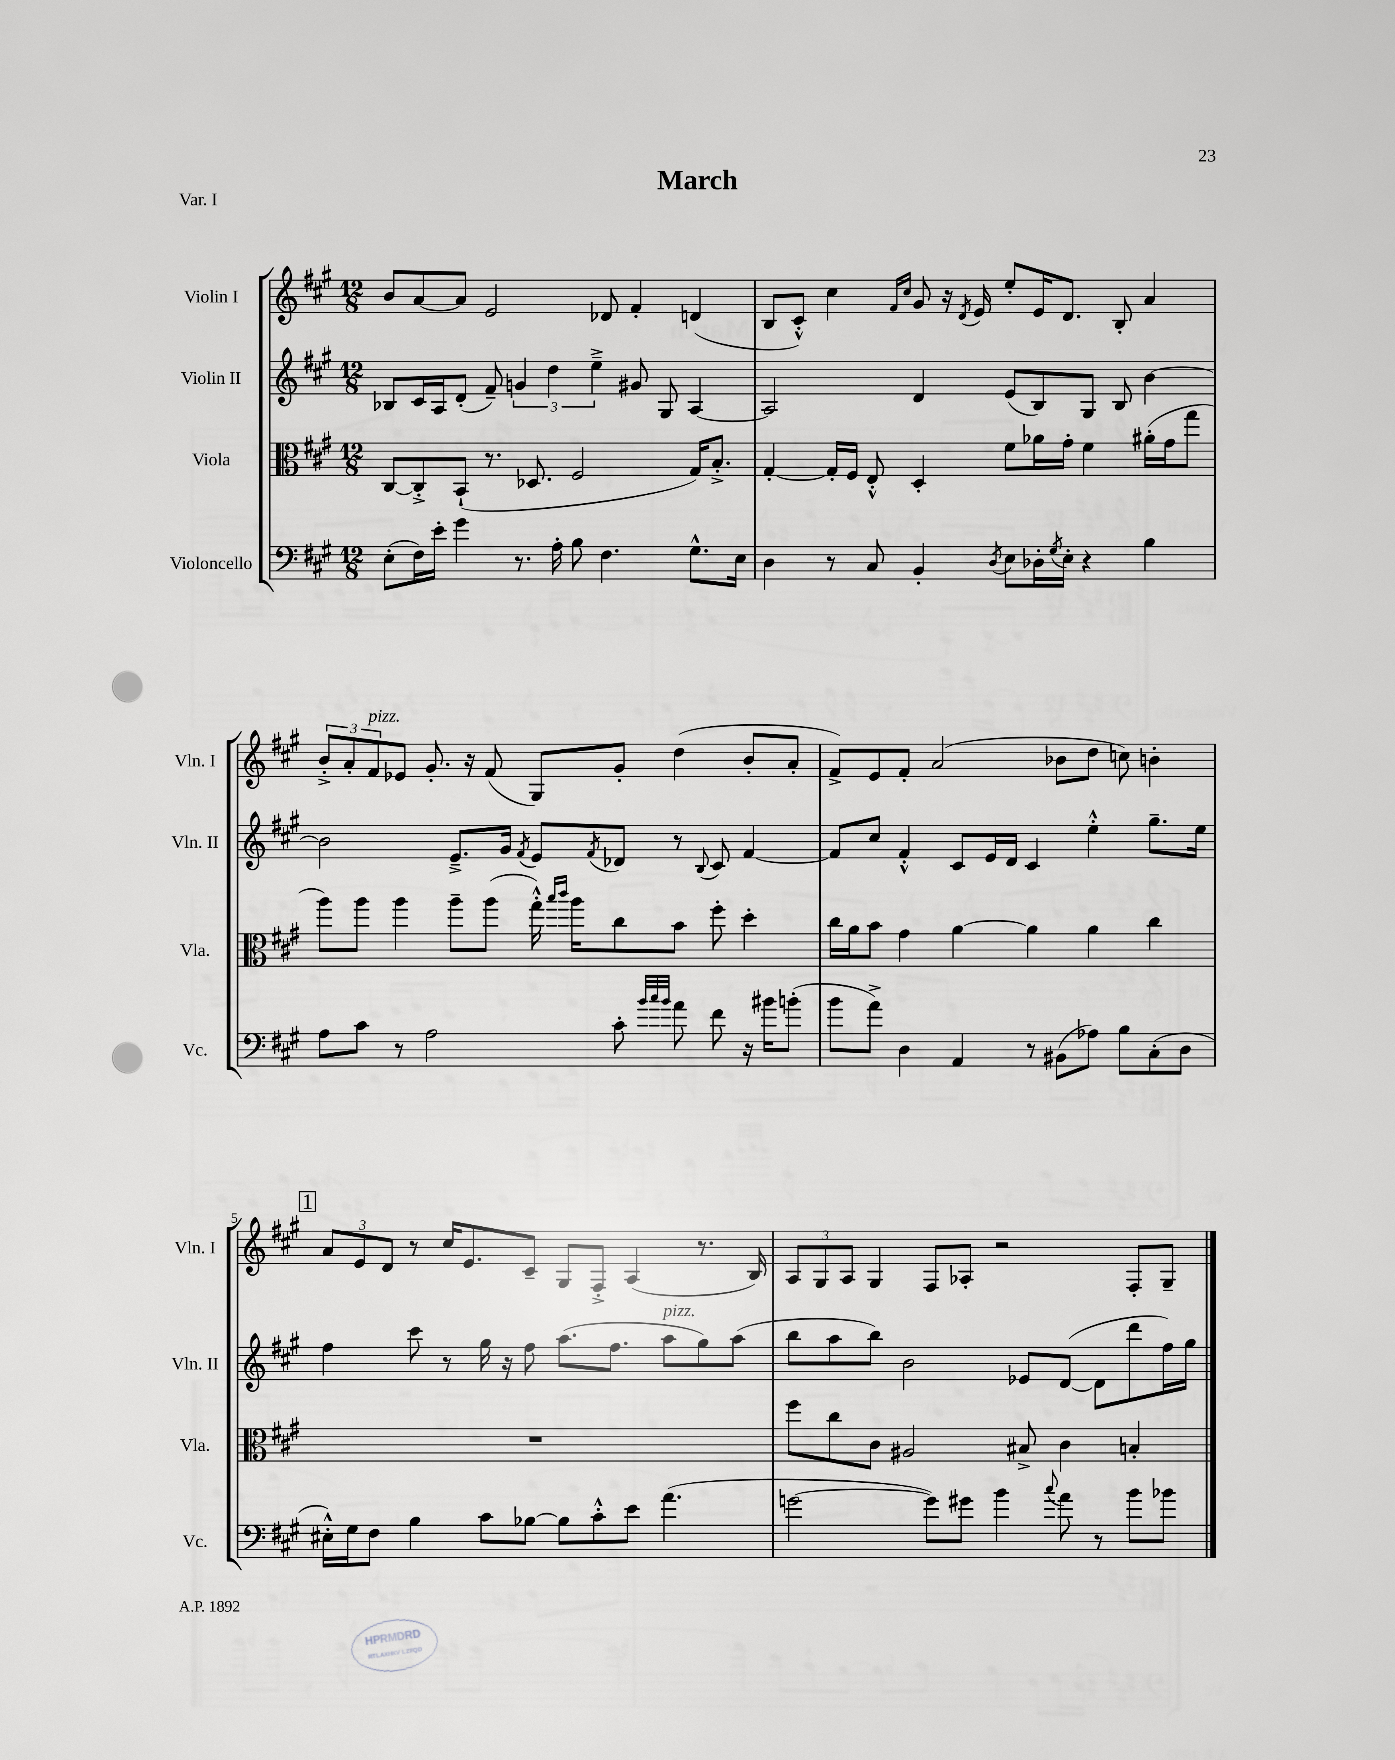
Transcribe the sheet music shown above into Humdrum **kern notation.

**kern	**kern	**kern	**kern
*part4	*part3	*part2	*part1
*staff4	*staff3	*staff2	*staff1
*I"Violoncello	*I"Viola	*I"Violin II	*I"Violin I
*I'Vc.	*I'Vla.	*I'Vln. II	*I'Vln. I
*clefF4	*clefC3	*clefG2	*clefG2
*k[f#c#g#]	*k[f#c#g#]	*k[f#c#g#]	*k[f#c#g#]
*M12/8	*M12/8	*M12/8	*M12/8
=1	=1	=1	=1
(8E'\L	[8C#/L	8B-X/L	8b/L
16F#\L)	8C#'^/]	16c#/L	[8a/
16e'\JJ	.	16A/J	.
4g#\	(8BB`/J	(8d'/J	8a/J]
.	8.r	8f#~/)	2e/
8.r	.	6gn/	.
.	8.D-X/	.	.
.	.	6dd\	.
16A'\	.	.	.
8B\	2F#/	.	.
.	.	6ee~^\	.
4.F#\	.	.	8d-X/
.	.	8g#X/	4f#'/
.	.	8G#/	.
8.G#^^\L	16G#/KL)	[4A/	(4dn/
.	8.B'^/J	.	.
16E\Jk	.	.	.
=2	=2	=2	=2
4D\	[4G#'/	2A/]	8B/L
.	.	.	8c#'^^/J)
8r	16G#'/LL]	.	4cc#\
.	16F#/JJ	.	.
8C#/	8E'^^/	.	.
.	.	.	16qqf#/LL
.	.	.	16qqcc#/JJ
4BB'/	4D'/	4d/	8g#/
.	.	.	16r
.	.	.	8qd/
.	.	.	16e/
8qD/	.	.	.
8E\L	8f#\L	(8e/L	8ee'/L
16D-X'\L	16a-X\L	8B/)	16e/K
8qG#/	.	.	.
16E'\JJ	16g#'\JJ	.	8.d/J
4r	4f#\	8G#/J	.
.	.	8B/	8B'/
4B\	(16a#X'\LL	[4b\	4a/
.	16g#\J	.	.
.	8gg#\J	.	.
!!LO:LB:g=z
=3	=3	=3	=3
8A\L	8aa\L)	2b\]	12b'^/L
.	.	.	12a'/
8c#\J	8aa\J	.	.
!	!	!	!LO:TX:a:i:t=pizz.
.	.	.	12f#/
8r	4aa\	.	8e-X/J
2A\	.	.	8.g#'/
.	8aa~\L	8.e~^/L	.
.	.	.	16r
.	(8aa\J	.	(8f#/
.	.	16g#/Jk	.
.	.	8qf#/	.
.	16gg#'^^\)	8e/L	8G#/L)
.	16qqbb/LL	.	.
.	16qqccc#/JJ	.	.
.	16aa\KL	.	.
.	.	8qf#/	.
8c#'\	8cc#\	8d-X/J	8g#'/J
32qqb/LLL	.	.	.
32qqcc#/	.	.	.
32qqb/JJJ	.	.	.
8a\	8b\J	8r	(4dd\
.	.	8qqB/	.
8f#\	8ff#'\	8c#/	.
16r	4dd'\	[4f#/	8b'/L
16b#X\KL	.	.	.
(8bn'\J	.	.	8a'/J
=4	=4	=4	=4
8b\L	16cc#\LL	8f#/L]	8f#^/L)
.	16a\J	.	.
8a^\J)	8b\J	8cc#/J	8e/
4D\	4g#\	4f#'^^/	8f#'/J
.	.	.	(2a/
4AA/	[4a\	8c#/L	.
.	.	16e/L	.
.	.	16d/JJ	.
8r	4a\]	4c#/	.
(8BB#X\L	.	.	8b-X\L
8A-X\J)	4a\	4ee'^^\	8dd\J
8B\L	.	.	8ccn\)
(8C#'\	4cc#\	8.gg#~\L	4bn'\
8D\J	.	.	.
.	.	16ee\Jk	.
!!LO:LB:g=z
!!LO:REH:place=s1:t=1
=5	=5	=5	=5
16E#X'^^\LL)	1.r	4ff#\	12a/L
16G#\J	.	.	.
.	.	.	12e/
8F#\J	.	.	.
.	.	.	12d/J
4B\	.	8ccc#\	8r
.	.	8r	16cc#/KL
.	.	.	8.e/
8c#\L	.	16gg#\	.
.	.	16r	.
[8B-X\J	.	8ff#\	8c#~/J
8B-\L]	.	(8.aa\L	8G#/L
8c#'^^\	.	.	8F#'^/J
.	.	8.ff#\J	.
8e\J	.	.	(4A/
!	!	!LO:TX:a:i:t=pizz.	!
(4.a\	.	8aa\L	.
.	.	8gg#\)	8.r
.	.	(8aa\J	.
.	.	.	16B/)
=6	=6	=6	=6
[2gn\	8ff#\L	8bb\L	12A/L
.	.	.	12G#/
.	8cc#\	8aa\	.
.	.	.	12A/J
.	8c#\J	8bb\J)	4G#/
.	2A#X/	2b\	.
8g\L])	.	.	8F#/L
8g#X\J	.	.	8A-X'/J
4b\	.	.	2r
.	8B#X^/	8e-X/L	.
8qqcc#/	.	.	.
8a\	4c#\	([8d/J	.
8r	.	8d\L]	.
8b\L	4Bn'/	8ddd\	8F#'/L
8b-X\J	.	16ff#\L)	8G#~/J
.	.	16gg#\JJ	.
==	==	==	==
*-	*-	*-	*-
